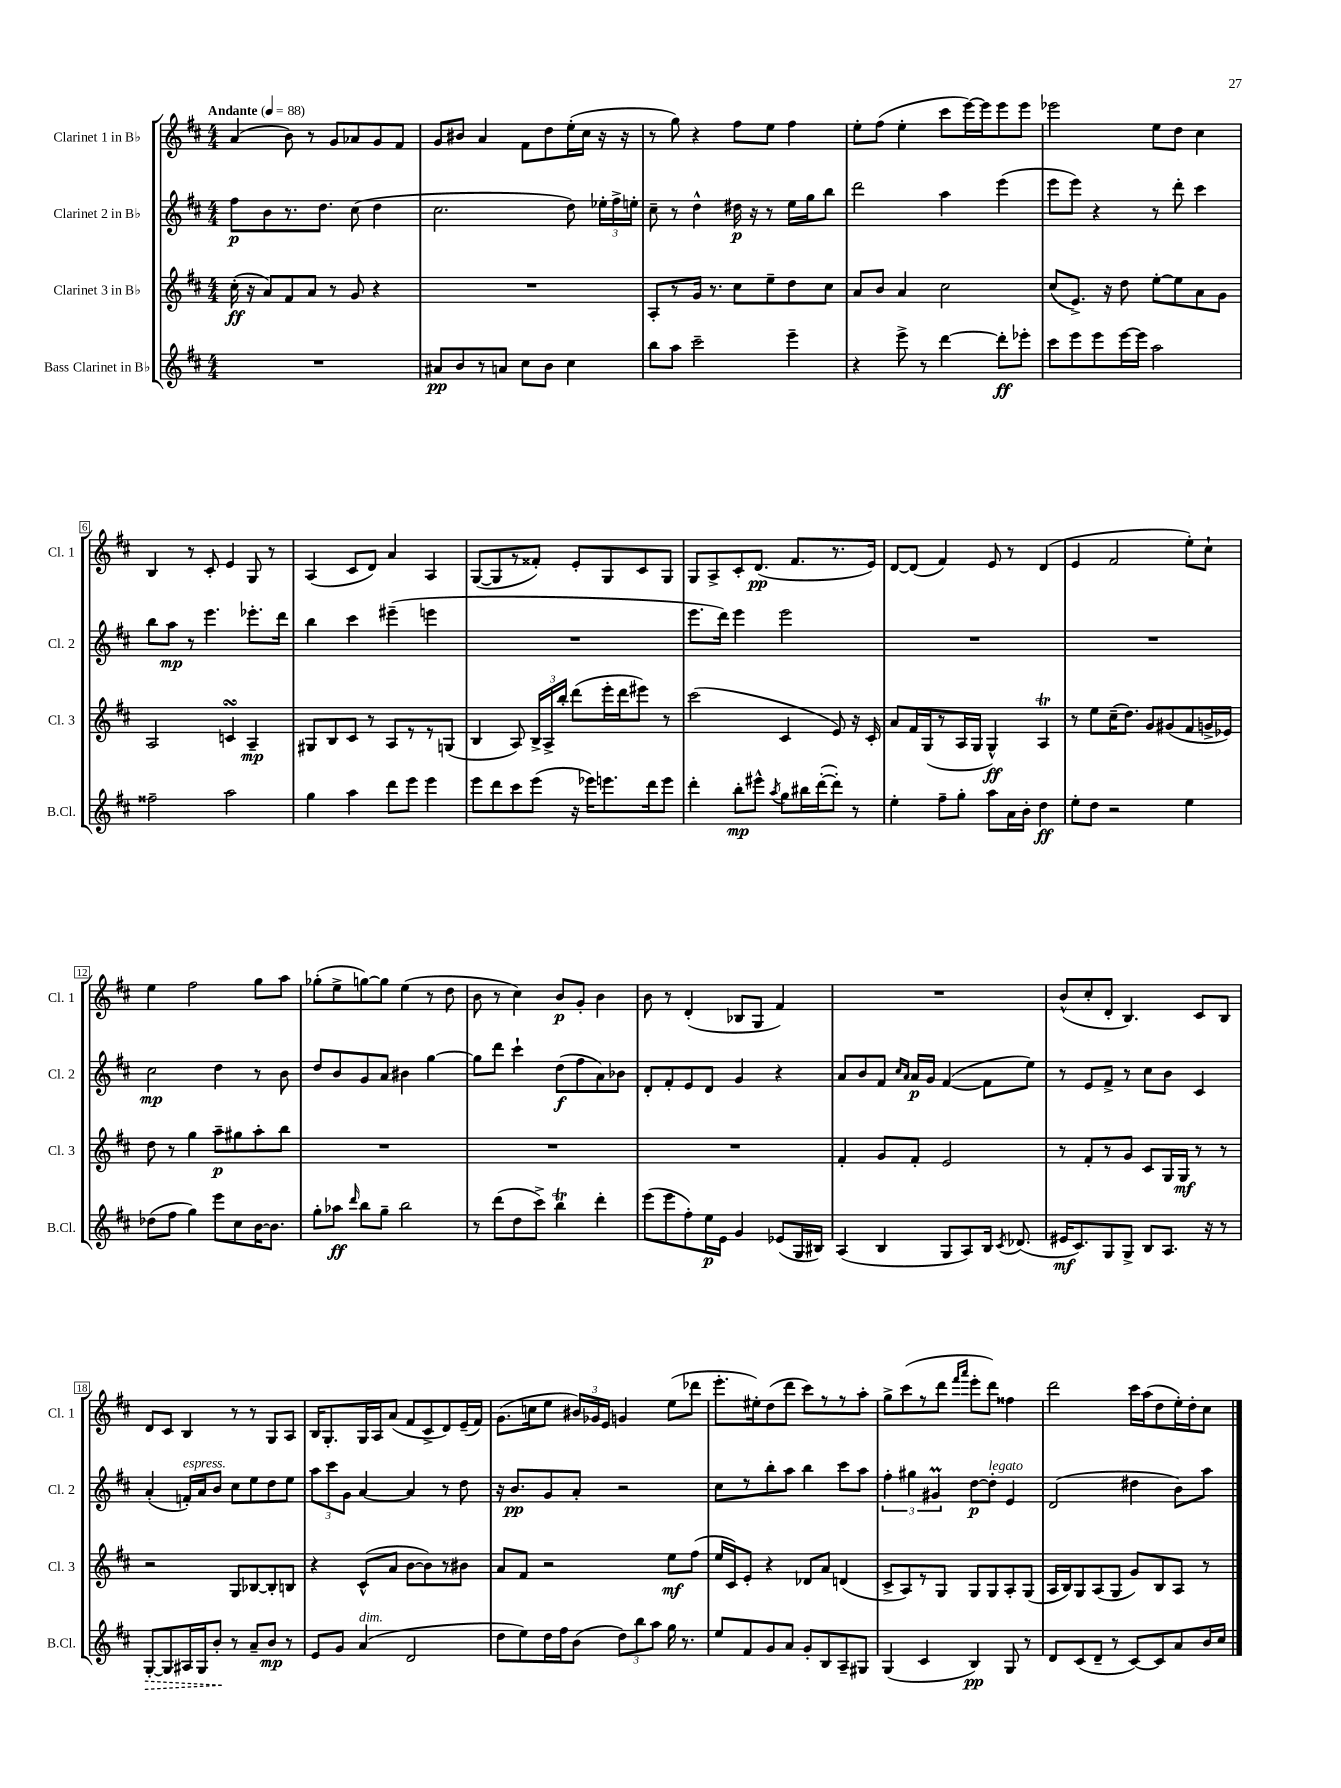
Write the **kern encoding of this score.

**kern	**kern	**kern	**kern
*staff4	*staff3	*staff2	*staff1
*clefG2	*clefG2	*clefG2	*clefG2
*k[f#c#]	*k[f#c#]	*k[f#c#]	*k[f#c#]
*M4/4	*M4/4	*M4/4	*M4/4
*MM88	*MM88	*MM88	*MM88
1r	(16cc#'	8ff#	(4a
.	16r	.	.
.	8a)	8b	.
.	8f#	8.r	8b)
.	8a	.	8r
.	.	8.dd	.
.	8r	.	8g
.	8g	(8cc#	8a-
.	4r	4dd	8g
.	.	.	8f#
=	=	=	=
8a#	1r	2.cc#	8g
8b	.	.	8b#
8r	.	.	4a
8a	.	.	.
8cc#	.	.	8f#
8b	.	.	8dd
4cc#	.	8dd)	(16ee'
.	.	.	16cc#
.	.	24ee-'	16r
.	.	24ff#^	.
.	.	.	16r
.	.	24ee'	.
=	=	=	=
8bb	8A'	8cc#~	8r
8aa	8r	8r	8gg)
2ccc#~	16g	4dd^^	4r
.	8.r	.	.
.	8cc#	16dd#	8ff#
.	.	16r	.
.	8ee~	8r	8ee
4eee~	8dd	16ee	4ff#
.	.	16gg	.
.	8cc#	8bb	.
=	=	=	=
4r	8a	2ddd	8ee'
.	8b	.	(8ff#
8eee^	4a	.	4ee'
8r	.	.	.
[4ddd	2cc#	4aa	8ccc#
.	.	.	[16eee)
.	.	.	16eee]
8ddd']	.	(4eee	8eee
8eee-'	.	.	8eee
=	=	=	=
8ccc#	(8cc#	8eee	2eee-
8eee	8.e^)	8eee)	.
8eee	.	4r	.
.	16r	.	.
[16eee	8dd	.	.
16eee]	.	.	.
2aa	[8ee'	8r	8ee
.	8ee]	8ddd'	8dd
.	8a	4ccc#	4cc#
.	8g	.	.
=	=	=	=
2ff##~	2A	8bb	4B
.	.	8aa	.
.	.	8r	8r
.	.	4.eee	8c#'
2aa	4c	.	4e
.	4A~	8.eee-'	8G
.	.	.	8r
.	.	16ddd	.
=	=	=	=
4gg	8G#	4bb	(4A
.	8B	.	.
4aa	8c#	4ccc#	8c#
.	8r	.	8d)
8ddd	8A	(4eee#~	4a
8eee	8r	.	.
4eee	8r	4eee	4A
.	(8G	.	.
=	=	=	=
8eee	4B	1r	([8G
8ddd	.	.	8G]
8ccc#	8A)	.	8r
(8eee	24B^	.	8f##')
.	24A^	.	.
.	24bb'	.	.
16r	(8ddd	.	8e'
16eee-)	.	.	.
8.eee	16eee'	.	8G
.	16ddd	.	.
.	8eee#)	.	8c#
16ddd	.	.	.
8eee	8r	.	8G
=	=	=	=
4ddd'	(2ccc#	8.eee	8G
.	.	.	8A^
.	.	16ddd)	.
8bb'	.	4eee	8c#'
8eee#^^	.	.	(8.d
8qaa	.	.	.
8gg	4c#	2eee	.
.	.	.	8.f#
16bb#	.	.	.
([16ddd'	.	.	.
8ddd'])	8e)	.	8.r
8r	16r	.	.
.	16c#'	.	16e)
=	=	=	=
4ee'	8a	1r	[8d
.	16f#	.	(8d]
.	(16G	.	.
8ff#~	8r	.	4f#)
8gg'	16A	.	.
.	16G	.	.
8aa	4G^^)	.	8e
16a	.	.	8r
16b'	.	.	.
4dd	4A	.	(4d
=	=	=	=
8ee'	8r	1r	4e
8dd	8ee	.	.
2r	(16cc#~	.	2f#
.	8.dd)	.	.
.	8g	.	.
.	(8g#	.	.
4ee	8f#	.	8ee')
.	16g^	.	8cc#`
.	16e-)	.	.
=	=	=	=
(8dd-	8dd	2cc#	4ee
8ff#	8r	.	.
4gg)	4gg	.	2ff#
8eee	8aa~	4dd	.
8cc#	8gg#	.	.
[16b	8aa'	8r	8gg
8.b]	.	.	.
.	8bb	8b	8aa
=	=	=	=
8gg'	1r	8dd	(8gg-'
8aa-	.	8b	8ee^
16qqddd	.	.	.
8bb	.	8g	[8gg)
8gg~	.	8a	8gg]
2bb	.	4b#	(4ee
.	.	[4gg	8r
.	.	.	8dd
=	=	=	=
8r	1r	8gg]	8b
(8ddd	.	8ddd	8r
8dd	.	4ccc#`	4cc#)
8ccc#^)	.	.	.
4bb	.	(8dd	8b
.	.	8ff#	8g'
4ddd'	.	8a)	4b
.	.	8b-	.
=	=	=	=
(8eee	1r	8d'	8b
8eee	.	8f#'	8r
8ff#')	.	8e	(4d'
16ee	.	8d	.
16e	.	.	.
4g	.	4g	8B-
.	.	.	8G
(8e-	.	4r	4f#)
16G	.	.	.
16B#)	.	.	.
=	=	=	=
(4A	4f#'	8a	1r
.	.	8b	.
4B	8g	8f#	.
.	.	16qqcc#	.
.	.	16qqa	.
.	8f#'	16a	.
.	.	16g	.
8G	2e	([4f#	.
8A)	.	.	.
16B	.	8f#]	.
8qc#	.	.	.
(8.d-	.	.	.
.	.	8ee)	.
=	=	=	=
16e#	8r	8r	(8b^^
8.c#)	.	.	.
.	8f#'	8e	8cc#'
8G	8r	8f#^	8d'
8G^	8g	8r	4.B)
8B	8c#	8cc#	.
8.A	16G	8b	.
.	16G	.	.
.	8r	4c#	8c#
16r	.	.	.
8r	8r	.	8B
=	=	=	=
[8G'	2r	(4a'	8d
8G]	.	.	8c#
16A#	.	16f')	4B
16G	.	16a	.
8b'	.	8b	.
8r	8G	8cc#	8r
8a~	[8B-	8ee	8r
8b	8B-']	8dd	8G
8r	8B	8ee	8A
=	=	=	=
8e	4r	12aa	16B
.	.	.	8.G'
.	.	12ccc#	.
8g	.	.	.
.	.	12g	.
(4a	(8c#^^	[4a	16G
.	.	.	16A
.	8a	.	(8a
2d	[8b	4a]	8f#
.	8b])	.	8c#^
.	8r	8r	8d)
.	8b#	8dd	(16e~
.	.	.	16f#)
=	=	=	=
8dd	8a	16r	(8.g
.	.	8.b	.
8ee)	8f#	.	.
.	.	.	16cc
16dd	2r	8g	8ee
16ff#	.	.	.
(8b	.	8a'	24b#)
.	.	.	24g-
.	.	.	24e
12dd)	.	2r	4g
12bb	.	.	.
12aa	.	.	.
16gg	8ee	.	(8ee
8.r	.	.	.
.	(8ff#	.	8ddd-
=	=	=	=
8ee	16ee	8cc#	8.eee'
.	16c#)	.	.
8f#	8e'	8r	.
.	.	.	16ee#')
8g	4r	8bb'	(8dd
8a	.	8aa	8ddd
8g'	8d-	4bb	8ccc#)
8B	8a	.	8r
8A~	(4d	8ccc#	8r
8G#	.	8aa	8aa'
=	=	=	=
(4G	8c#^	6ff#'	8gg^
.	8A)	.	(8ccc#
.	.	6gg#	.
4c#	8r	.	8r
.	.	6g#	.
.	8G	.	8ddd
.	.	.	16qqfff#
.	.	.	16qqaaa
4B)	8G	[8dd	8eee'
.	8G	8dd']	8ddd)
8G	8A'	4e	4ff##
8r	(8G	.	.
=	=	=	=
8d	16A	(2d	2ddd
.	16B)	.	.
(8c#	8G	.	.
8d~	(8A	.	.
8r	8G	.	.
[8c#)	8g)	4dd#	16ccc#
.	.	.	(16aa
8c#]	8B	.	8dd
8a	8A	8b)	16ee')
.	.	.	16dd'
16b	8r	8aa	8cc#
16cc#	.	.	.
==	==	==	==
*-	*-	*-	*-
